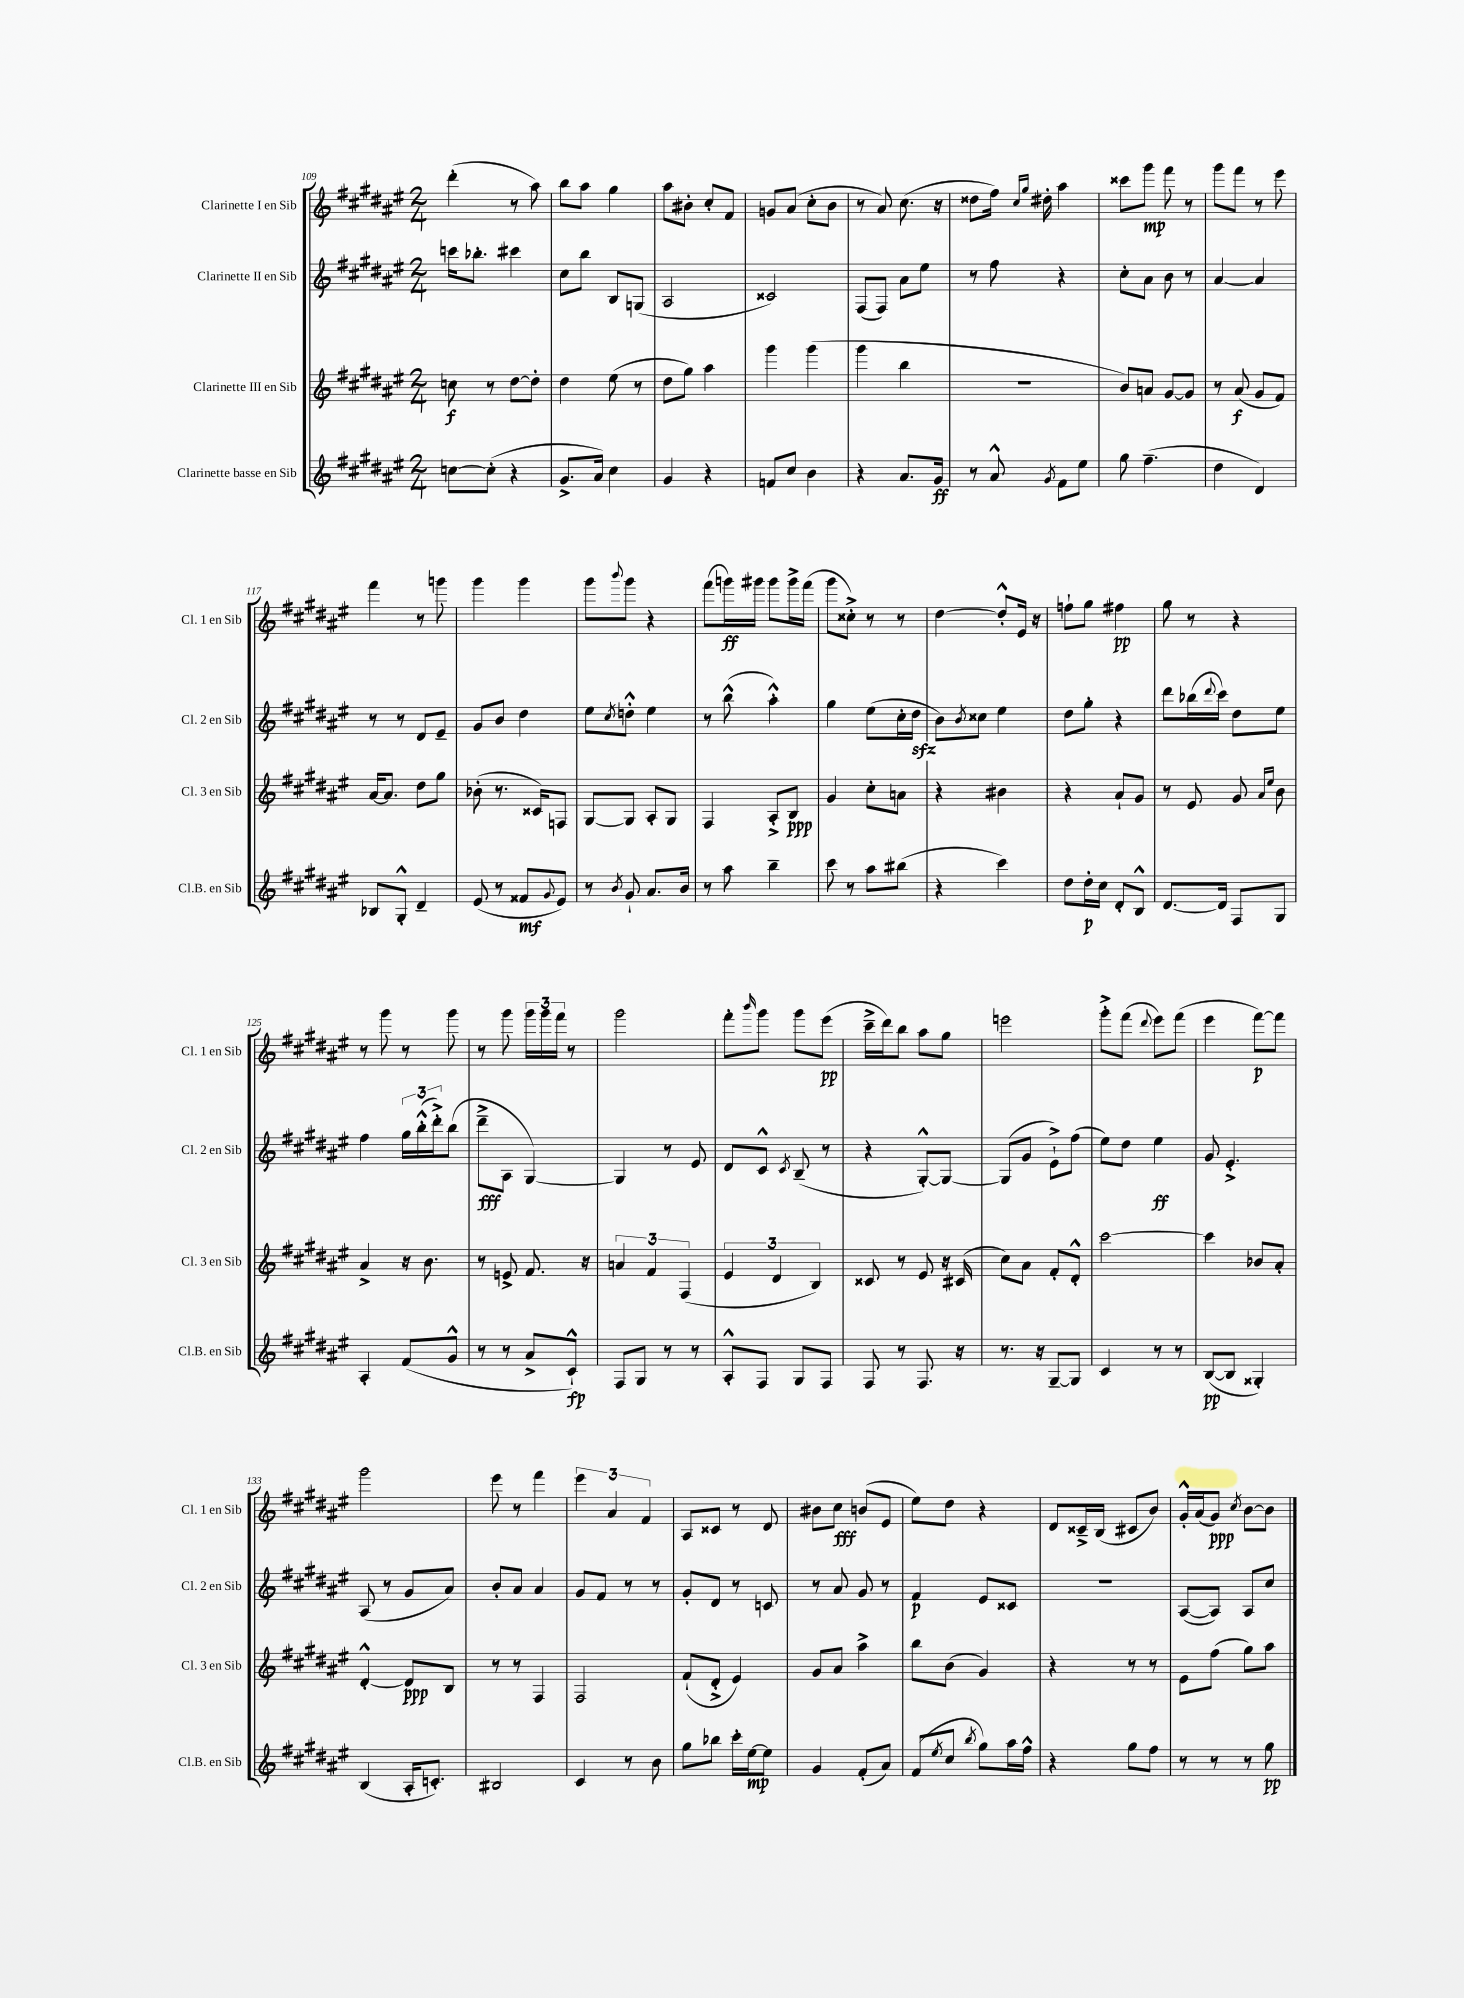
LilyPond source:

<<
\new StaffGroup <<
\new Staff = "s0" \with { instrumentName = "Clarinette I en Sib" shortInstrumentName = "Cl. 1 en Sib" } {
    \clef treble \key fis \major \numericTimeSignature \time 2/4
    dis'''4-.( r8 ais''8) |
    b''8 ais''8 gis''4 |
    ais''8 bis'8-. cis''8-. fis'8 |
    g'8 ais'8( cis''8-. b'8 |
    r8 ais'8) cis''8.( r16 |
    disis''8 fis''16) \grace { cis''16 gis''16 } dis''16-. ais''4 |
    cisis'''8 gis'''8\mp fis'''8 r8 |
    gis'''8 fis'''8 r8 eis'''8 |
    fis'''4 r8 g'''8 |
    gis'''4 gis'''4 |
    gis'''8 \appoggiatura { b'''8 } gis'''8 r4 |
    fis'''8( g'''16\ff) gis'''16 gis'''8 gis'''16-> fis'''16( |
    gis'''8 cisis''8-.->) r8 r8 |
    dis''4~ dis''8-.-^ eis'16 r16 |
    f''8-! gis''8 fis''4\pp |
    gis''8 r8 r4 |
    r8 gis'''8 r8 gis'''8 |
    r8 gis'''8 \tuplet 3/2 { gis'''16 gis'''16 fis'''16 } r8 |
    gis'''2 |
    fis'''8-. \grace { b'''16 } gis'''8 gis'''8 eis'''8\pp( |
    cis'''16---> dis'''16) b''8 ais''8 gis''8 |
    e'''2 |
    gis'''8-.-> fis'''8( \appoggiatura { dis'''8 } eis'''8) fis'''8( |
    eis'''4 fis'''8~\p) fis'''8 |
    gis'''2 |
    eis'''8 r8 fis'''4 |
    \tuplet 3/2 { eis'''4 ais'4 fis'4 } |
    ais8 cisis'8 r8 dis'8 |
    bis'8 cis''8\fff b'8( eis'8 |
    eis''8) dis''8 r4 |
    dis'8 cisis'16---> b16( cis'8 b'8) |
    gis'16-.-^ ais'16( gis'8\ppp) \acciaccatura { cis''8 } b'8~ b'8 \bar "|." |
}
\new Staff = "s1" \with { instrumentName = "Clarinette II en Sib" shortInstrumentName = "Cl. 2 en Sib" } {
    \clef treble \key fis \major \numericTimeSignature \time 2/4
    c'''16 bes''8.-. cis'''4 |
    cis''8 b''8 b8 g8( |
    ais2 |
    cisis'2) |
    fis8( fis8) ais'8 eis''8 |
    r8 fis''8 r4 |
    cis''8-. ais'8 b'8 r8 |
    ais'4~ ais'4 |
    r8 r8 dis'8 eis'8-- |
    gis'8 b'8 dis''4 |
    eis''8 \acciaccatura { cis''8 } d''8-.-^ eis''4 |
    r8 b''8-^( ais''4-.-^) |
    gis''4 eis''8( cis''16-. dis''16\sfz |
    b'8) \acciaccatura { b'8 } cisis''8 eis''4 |
    dis''8 gis''8-. r4 |
    dis'''8 bes''16( \appoggiatura { dis'''8 } cis'''16) dis''8 eis''8 |
    fis''4 \tuplet 3/2 { gis''16 b''16-.-^( dis'''16-.->) } b''8( |
    dis'''8--->\fff ais8 gis4~) |
    gis4 r8 eis'8 |
    dis'8 cis'8-^ \acciaccatura { cis'8 } b8--( r8 |
    r4 gis8~-.-^) gis8~ |
    gis8( gis'8 eis'8-!->) fis''8( |
    eis''8) dis''8 eis''4\ff |
    gis'8 eis'4.-.-> |
    ais8( r8 gis'8 ais'8) |
    b'8-. ais'8 ais'4 |
    gis'8 fis'8 r8 r8 |
    gis'8-. dis'8 r8 c'8 |
    r8 ais'8 gis'8 r8 |
    fis'4\p eis'8 cisis'8 |
    R2 |
    ais8~( ais8) ais8 cis''8 \bar "|." |
}
\new Staff = "s2" \with { instrumentName = "Clarinette III en Sib" shortInstrumentName = "Cl. 3 en Sib" } {
    \clef treble \key fis \major \numericTimeSignature \time 2/4
    c''8\f r8 dis''8~ dis''8-. |
    dis''4 eis''8( r8 |
    dis''8 gis''8) ais''4 |
    gis'''4 gis'''4( |
    gis'''4 b''4 |
    r2 |
    b'8) a'8 gis'8~ gis'8 |
    r8 ais'8\f( gis'8 fis'8) |
    ais'16~ ais'8. dis''8 gis''8 |
    bes'8-.( r8. cisis'16) f8 |
    gis8~ gis8 ais8-. gis8 |
    fis4 ais8-.-> b8\ppp |
    gis'4 cis''8-. a'8 |
    r4 bis'4 |
    r4 ais'8-! gis'8 |
    r8 eis'8 gis'8 \grace { ais'16 eis''16 } b'8 |
    ais'4-> r16 b'8. |
    r8 e'8-> fis'8. r16 |
    \tuplet 3/2 { a'4 fis'4 fis4( } |
    \tuplet 3/2 { eis'4 dis'4 b4) } |
    cisis'8 r8 eis'8 r16 cis'16( |
    cis''8) ais'8 fis'8-. dis'8-.-^ |
    cis'''2~ |
    cis'''4 bes'8 ais'8-. |
    dis'4~-.-^ dis'8\ppp b8 |
    r8 r8 fis4 |
    fis2 |
    fis'8-!( dis'8-.-> eis'4) |
    gis'8 ais'8 ais''4-> |
    b''8 b'8( gis'4) |
    r4 r8 r8 |
    eis'8 fis''8( gis''8) ais''8 \bar "|." |
}
\new Staff = "s3" \with { instrumentName = "Clarinette basse en Sib" shortInstrumentName = "Cl.B. en Sib" } {
    \clef treble \key fis \major \numericTimeSignature \time 2/4
    c''8~ c''8-.( r4 |
    gis'8.-> ais'16) cis''4 |
    gis'4 r4 |
    f'8 cis''8 b'4 |
    r4 ais'8. gis'16\ff |
    r8 ais'8-^ \acciaccatura { gis'8 } fis'8 eis''8 |
    gis''8 fis''4.--( |
    dis''4 dis'4) |
    bes8 gis8-.-^ dis'4-- |
    eis'8( r8 fisis'8\mf \appoggiatura { gis'8 } eis'8) |
    r8 \acciaccatura { b'8 } gis'8-! ais'8. b'16 |
    r8 ais''8 b''4-- |
    cis'''8 r8 ais''8 bis''8( |
    r4 cis'''4) |
    dis''8 dis''16-.\p cis''16 dis'8-. b8-^ |
    dis'8.~ dis'16 fis8 gis8 |
    ais4-. fis'8( gis'8-^ |
    r8 r8 ais'8-> cis'8-!-^\fp) |
    fis8 gis8 r8 r8 |
    ais8-.-^ fis8 gis8 fis8 |
    fis8 r8 fis8. r16 |
    r8. r16 gis8~-- gis8 |
    cis'4 r8 r8 |
    b8~\pp( b8 gisis4-.) |
    b4( ais16-. c'8.-.) |
    bis2 |
    cis'4 r8 b'8 |
    gis''8 bes''8 cis'''16-. eis''16~\mp eis''8 |
    gis'4 fis'8-.( ais'8) |
    fis'8( \acciaccatura { eis''8 } cis''8 \acciaccatura { b''8 } gis''8) ais''16 fis''16-^ |
    r4 gis''8 fis''8 |
    r8 r8 r8 gis''8\pp \bar "|." |
}
>>
>>
\layout { \context { \Score currentBarNumber = #109 } }
